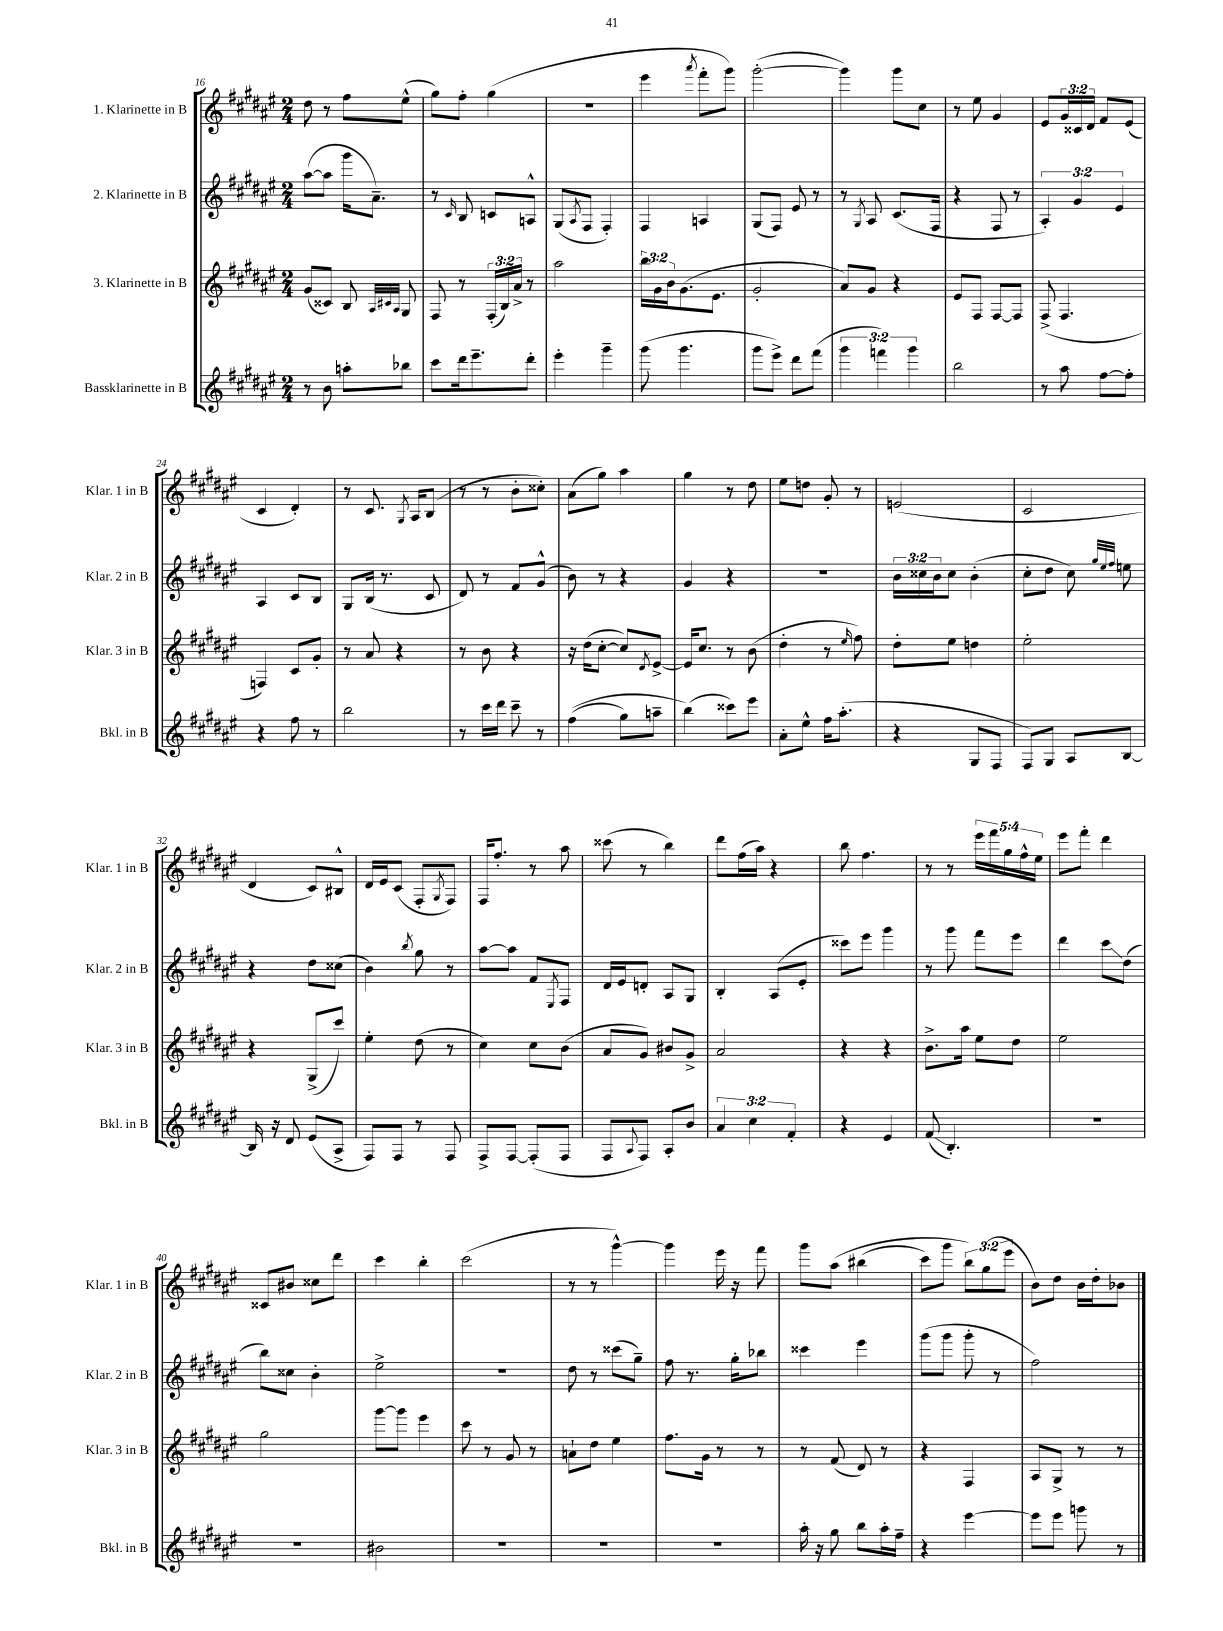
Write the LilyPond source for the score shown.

<<
\new StaffGroup <<
\new Staff = "s0" \with { instrumentName = "1. Klarinette in B" shortInstrumentName = "Klar. 1 in B" } {
    \clef treble \key fis \major \numericTimeSignature \time 2/4 \override Staff.TupletNumber.text = #tuplet-number::calc-fraction-text
    dis''8 r8 fis''8 eis''8-^( |
    gis''8) fis''8-. gis''4( |
    r2 |
    eis'''4 \acciaccatura { ais'''8 } fis'''8-. gis'''8) |
    gis'''2~-.( |
    gis'''4) gis'''8 cis''8 |
    r8 eis''8 gis'4 |
    eis'8 \tuplet 3/2 { gis'16 cisis'16 dis'16 } fis'8 eis'8( |
    cis'4 dis'4-.) |
    r8 cis'8. \acciaccatura { gis8 } ais16 b8( |
    r8 r8 b'8-. cisis''8-.) |
    ais'8( gis''8) ais''4 |
    gis''4 r8 dis''8 |
    eis''8 d''8 gis'8-. r8 |
    e'2( |
    cis'2 |
    dis'4 cis'8) bis8-^ |
    dis'16 eis'16 cis'8( fis8-. \acciaccatura { gis8 } fis8) |
    fis16 fis''8.-. r8 ais''8 |
    cisis'''8( r8 b''4) |
    dis'''8 fis''16( ais''16) r4 |
    b''8 fis''4. |
    r8 r8 \tuplet 5/4 { eis'''16 fis'''16 gis''16 fis''16-^ eis''16 } |
    eis'''8 fis'''8-. dis'''4 |
    cisis'8 bis'8 cisis''8 dis'''8 |
    cis'''4 b''4-. |
    cis'''2( |
    r8 r8 gis'''4~-^) |
    gis'''4 eis'''16 r16 fis'''8 |
    gis'''8 ais''8\( bis''4( |
    cis'''8) gis'''8 \tuplet 3/2 { b''8\) gis''8( eis'''8 } |
    b'8) dis''8 b'16 dis''16-. bes'8 \bar "|." |
}
\new Staff = "s1" \with { instrumentName = "2. Klarinette in B" shortInstrumentName = "Klar. 2 in B" } {
    \clef treble \key fis \major \numericTimeSignature \time 2/4 \override Staff.TupletNumber.text = #tuplet-number::calc-fraction-text
    ais''8~( ais''8 gis'''16 ais'8.--) |
    r8 \grace { cis'16 } b8 c'8 a8-^ |
    gis8( \acciaccatura { ais8 } fis8 fis4-.) |
    fis4 a4 |
    gis8( fis8) eis'8 r8 |
    r8 \acciaccatura { gis8 } ais8 cis'8.( fis16 |
    r4 fis8 r8 |
    \tuplet 3/2 { ais4-.) gis'4 eis'4 } |
    ais4 cis'8 b8 |
    gis8 b16( r8. cis'8 |
    dis'8) r8 fis'8 gis'8-^( |
    b'8) r8 r4 |
    gis'4 r4 |
    R2 |
    \tuplet 3/2 { b'16 cisis''16 b'16 } cisis''8 b'4-.( |
    cis''8-. dis''8 cis''8) \grace { gis''32 eis''32 fis''32 } e''8 |
    r4 dis''8 cisis''8( |
    b'4) \acciaccatura { b''8 } gis''8 r8 |
    ais''8~ ais''8 fis'8 \acciaccatura { eis8 } fis8 |
    dis'16 eis'16 d'8-. ais8 gis8 |
    b4-. ais8( eis'8-. |
    cisis'''8) eis'''8 gis'''4 |
    r8 gis'''8 fis'''8 eis'''8 |
    dis'''4 cis'''8\glissando dis''8( |
    b''8) cisis''8 b'4-. |
    eis''2-> |
    r2 |
    dis''8 r8 cisis'''8( gis''8--) |
    fis''8 r8. gis''16-. bes''8 |
    cisis'''4 eis'''4 |
    gis'''8( gis'''8 gis'''8-. r8 |
    fis''2) \bar "|." |
}
\new Staff = "s2" \with { instrumentName = "3. Klarinette in B" shortInstrumentName = "Klar. 3 in B" } {
    \clef treble \key fis \major \numericTimeSignature \time 2/4 \override Staff.TupletNumber.text = #tuplet-number::calc-fraction-text
    gis'8( cisis'8) b8 \grace { ais32 cis'32 ais32 } gis8 |
    fis8 r8 \tuplet 3/2 { fis16-.( b16) ais'16-> } r8 |
    ais''2 |
    \tuplet 3/2 { b''16 gis'16 b'16 } gis'8.( eis'8. |
    gis'2-. |
    ais'8) gis'8 r4 |
    eis'8 fis8 fis8~ fis8 |
    fis8->( fis4. |
    f4) cis'8 gis'8-. |
    r8 ais'8 r4 |
    r8 b'8 r4 |
    r16 dis''16( cis''8~-. cis''8) \acciaccatura { dis'8 } eis'8~-> |
    eis'16 cis''8. r8 b'8( |
    dis''4-. r8 \grace { eis''16 } fis''8) |
    dis''8-. eis''8 d''4 |
    eis''2-. |
    r4 gis8->( cis'''8) |
    eis''4-. dis''8( r8 |
    cis''4) cis''8 b'8( |
    ais'8 gis'8) bis'8 gis'8-> |
    ais'2 |
    r4 r4 |
    b'8.-> ais''16 eis''8 dis''8 |
    eis''2 |
    gis''2 |
    gis'''8~ gis'''8 eis'''4 |
    cis'''8 r8 gis'8 r8 |
    a'8-! dis''8 eis''4 |
    fis''8. gis'16 r8 r8 |
    r8 fis'8( dis'8) r8 |
    r4 fis4 |
    ais8 gis8-> r8 r8 \bar "|." |
}
\new Staff = "s3" \with { instrumentName = "Bassklarinette in B" shortInstrumentName = "Bkl. in B" } {
    \clef treble \key fis \major \numericTimeSignature \time 2/4 \override Staff.TupletNumber.text = #tuplet-number::calc-fraction-text
    r8 b'8 a''8-. bes''8 |
    cis'''8 dis'''16 eis'''8.-- dis'''8-. |
    eis'''4-. gis'''4-- |
    gis'''8( gis'''4. |
    gis'''8 eis'''8->) dis'''8 fis'''8( |
    \tuplet 3/2 { gis'''4 f'''4) gis'''4 } |
    b''2 |
    r8 ais''8 fis''8~ fis''8-. |
    r4 fis''8 r8 |
    b''2 |
    r8 cis'''16 dis'''16 cis'''8-- r8 |
    fis''4(\( gis''8) a''8-- |
    b''4(\) cisis'''8) eis'''8 |
    ais'8-. eis''8-^ fis''16 ais''8.-.( |
    r4 gis8 fis8 |
    fis8) gis8 ais8 b8~ |
    b16 r16 dis'8 eis'8( ais8-> |
    fis8) fis8 r8 fis8 |
    fis8-> fis8~ fis8-.( fis8 |
    fis8 \appoggiatura { ais8 } fis8) ais8-. b'8 |
    \tuplet 3/2 { ais'4 cis''4 fis'4-. } |
    r4 eis'4 |
    fis'8\glissando( b4.-.) |
    R2 |
    R2 |
    bis'2 |
    R2 |
    R2 |
    R2 |
    ais''16-. r16 gis''8 b''8 ais''16-. fis''16-- |
    r4 eis'''4~ |
    eis'''8 eis'''8 g'''8 r8 \bar "|." |
}
>>
>>
\layout { \context { \Score currentBarNumber = #16 } }
